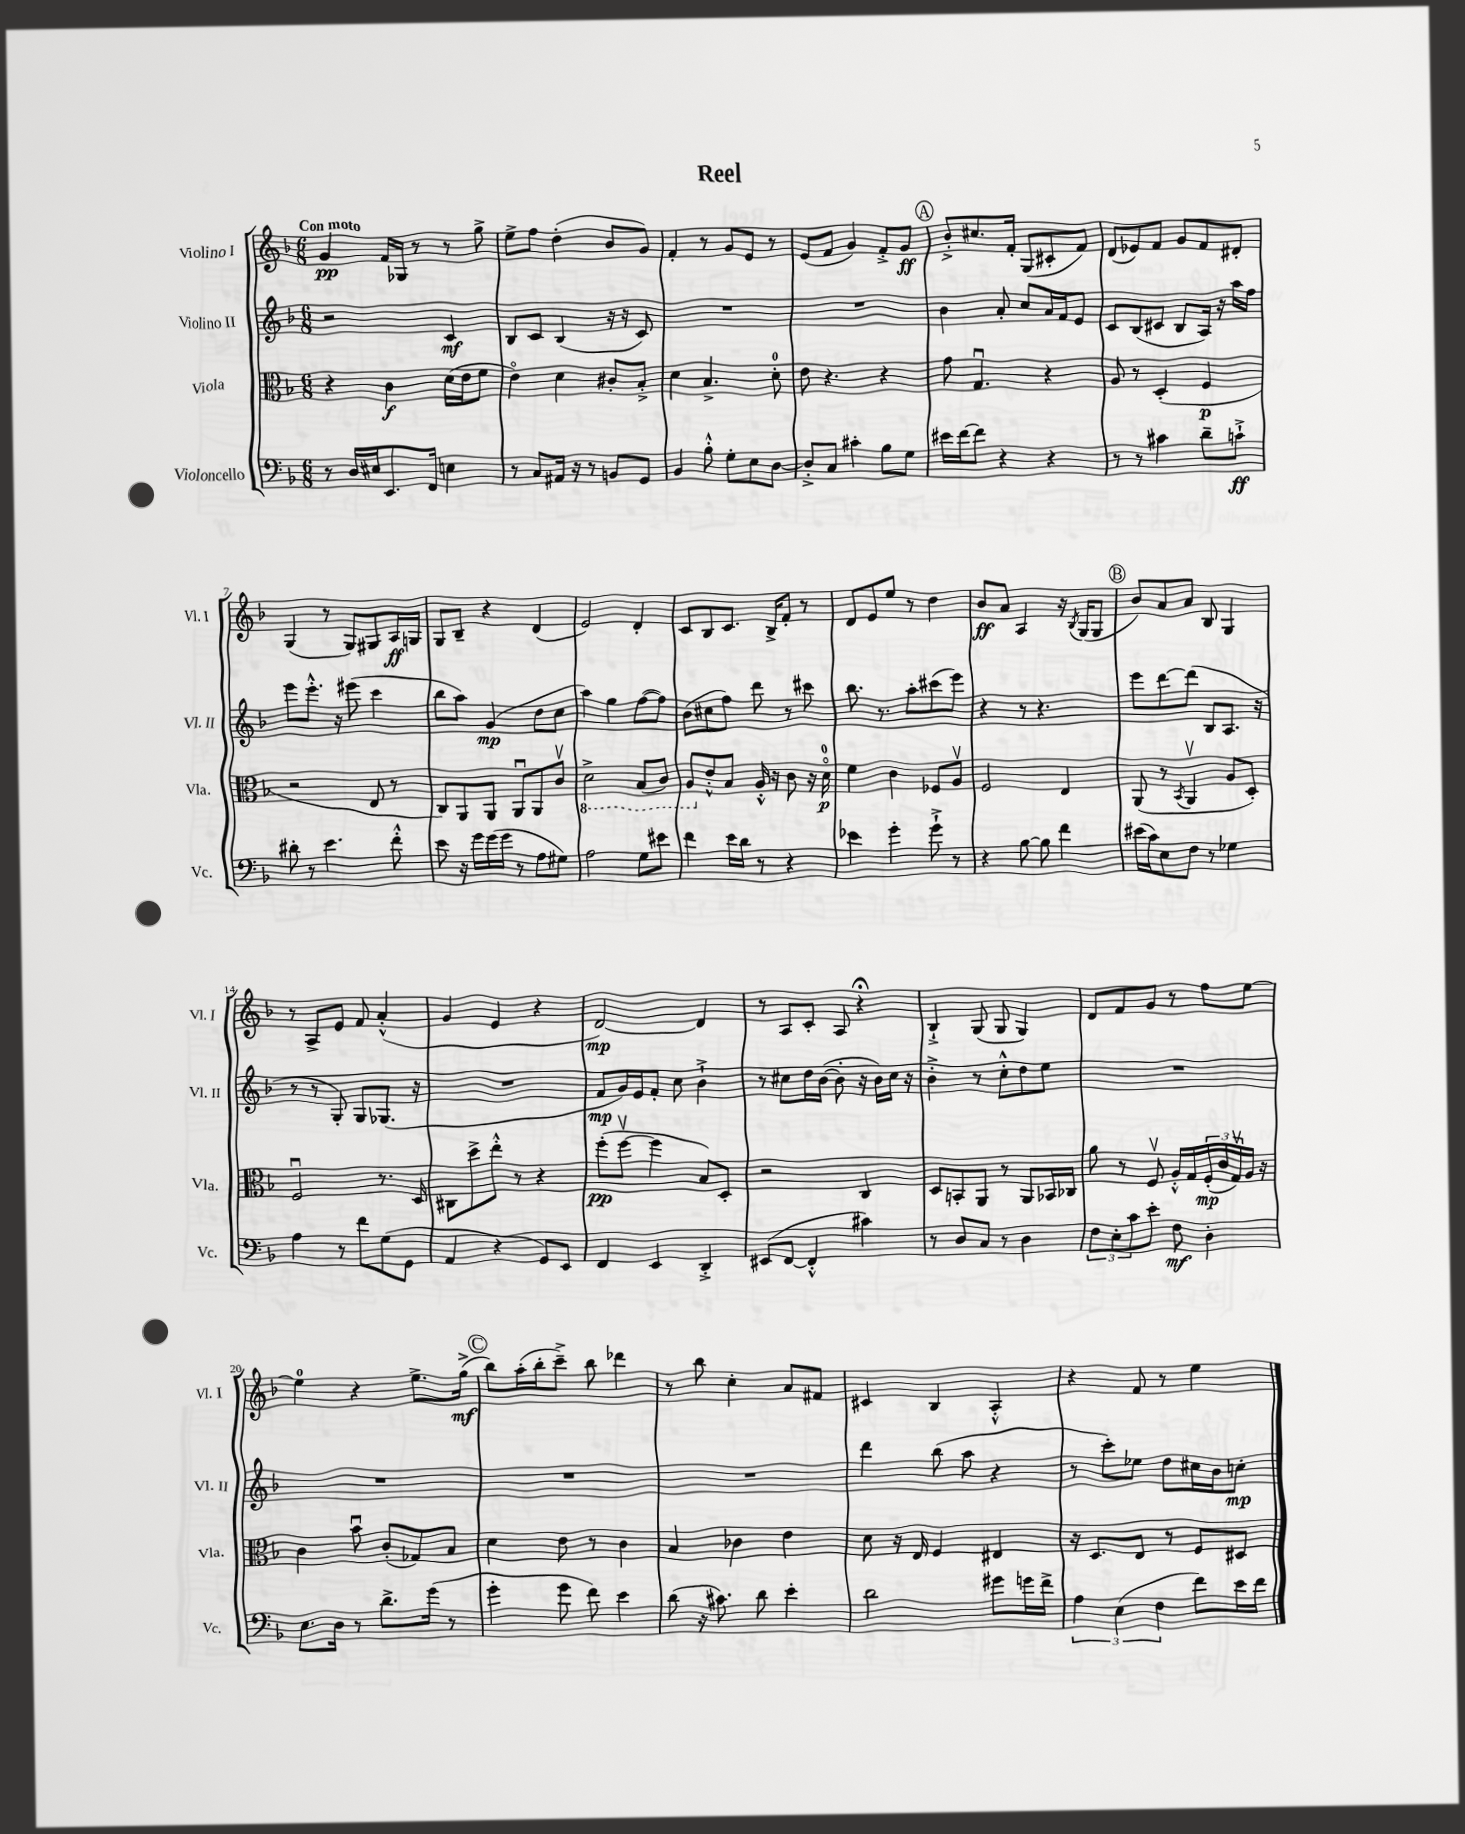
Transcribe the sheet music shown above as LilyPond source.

\header { title = "Reel" }
<<
\new StaffGroup <<
\new Staff = "s0" \with { instrumentName = "Violino I" shortInstrumentName = "Vl. I" } {
    \clef treble \key f \major \numericTimeSignature \time 6/8 \tempo "Con moto"
    g'4\pp f'16 ges16 r8 r8 g''8-> |
    e''8-> f''8 d''4-.( bes'8 g'8) |
    f'4-. r8 g'8 e'8 r8 |
    e'8( f'8 g'4) f'8-.-> g'8\ff |
    \mark \markup { \circle "A" } bes'8-.-> cis''8. f'16-. g8( cis'8-. f'8) |
    d'8( ees'8) f'8 g'8 f'8 dis'8-. |
    g4( r8 g8) gis8 a16\ff g16 |
    g8 bes8-- r4 d'4( |
    e'2) d'4-. |
    c'8 bes8 c'8. bes16-> f'8-. r8 |
    d'8 e'8 e''8 r8 d''4 |
    bes'8\ff a'8 a4 r16 \acciaccatura { bes8 } g16( g8 |
    \mark \markup { \circle "B" } bes'8) a'8 a'8 bes8 g4 |
    r8 a8-> e'8 f'8 a'4-.-^( |
    g'4 e'4 r4 |
    d'2~\mp) d'4 |
    r8 a8 c'8-. a8 r4\fermata |
    bes4-!-> g8( g8 g4) |
    d'8 f'8 g'8 r8 f''8 e''8~ |
    e''4-0 r4 e''8.-> g''16->\mf( |
    \mark \markup { \circle "C" } bes''8) a''16-.( bes''16-. c'''8--->) bes''8 des'''4 |
    r8 bes''8 c''4-. a'8 fis'8 |
    cis'4 bes4 a4-.-^ |
    r4 f'8 r8 e''4 \bar "|." |
}
\new Staff = "s1" \with { instrumentName = "Violino II" shortInstrumentName = "Vl. II" } {
    \clef treble \key f \major \numericTimeSignature \time 6/8
    r2 c'4\mf |
    bes8 c'8 bes4( r16 r16 c'8) |
    R2. |
    R2. |
    \mark \markup { \circle "A" } bes'4 a'8-. c''8 a'16 f'16 e'8 |
    c'8 bes8( cis'8 bes8 a16) r16 a''16 f''16 |
    e'''8 e'''8.-.-^ r16 eis'''8( c'''4 |
    bes''8 a''8) g'4\mp( d''8 c''8 |
    a''4) g''4 f''8~( f''8) |
    bes'8( cis''8 f''8) d'''8 r8 cis'''8 |
    bes''8. r8. a''8-. cis'''8( e'''8) |
    r4 r8 r4. |
    \mark \markup { \circle "B" } e'''8 d'''8~ d'''8( bes8 a8. r16 |
    r8 r8 g8-.) g8 ges8.( r16 |
    R2. |
    f'8\mp g'16) e'16 f'8-. c''8 bes'4-!-> |
    r8 cis''8 d''16 bes'16~( bes'8-. r16 bes'16) cis''16 r16 |
    bes'4-.-> r8 c''8-.-^ d''8 e''8 |
    R2. |
    R2. |
    \mark \markup { \circle "C" } R2. |
    R2. |
    d'''4 bes''8( a''8 r4 |
    r8 c'''8-.) ees''8 d''8 cis''16 bes'16 c''8-.\mp \bar "|." |
}
\new Staff = "s2" \with { instrumentName = "Viola" shortInstrumentName = "Vla." } {
    \clef alto \key f \major \numericTimeSignature \time 6/8
    r4 c'4\f d'16( e'16 f'8 |
    e'4\flageolet) d'4 cis'8-. bes8-.-> |
    d'4 bes4.-> d'8-0-. |
    e'8 r4. r4 |
    \mark \markup { \circle "A" } g'8 g4.\downbow r4 |
    a8 r8 d4-.( f4\p |
    r2 e8 r8 |
    c8) a,8 a,8 a,8\downbow a,8 c'8\upbow |
    \ottava #-1 d2-> bes,8( c8) |
    a,8 \ottava #0 e'8-.-^ bes8 a16-.-^ r16 c'8 r16 d'16-0\flageolet\p |
    f'4 c'4 fes8 a8\upbow |
    f2 e4 |
    \mark \markup { \circle "B" } a,8( r8 \acciaccatura { bes,8 } a,4\upbow a8 d8-.) |
    f2\downbow r8. d16 |
    cis8 d''8-> e''8-.-^ r8 r4 |
    f''8-.\pp( f''8~\upbow f''4 bes8) d8-. |
    r2 c4 |
    d8 b,8-. a,8 r8 a,8 bes,16 ces16 |
    a'8 r8 f8\upbow a16-.-^ g16 \tuplet 3/2 { f16-.\mp( c'16 g16\upbow) } a16 r16 |
    c'4 bes'8\downbow c'8-.( ges8) bes8 |
    \mark \markup { \circle "C" } d'4 e'8 r8 c'4 |
    bes4 ces'4 e'4 |
    d'8 r16 e16 f4 eis4 |
    r16 d8. e8 r8 f8 dis8 \bar "|." |
}
\new Staff = "s3" \with { instrumentName = "Violoncello" shortInstrumentName = "Vc." } {
    \clef bass \key f \major \numericTimeSignature \time 6/8
    r8 d16 eis16 e,8. f,16 e4 |
    r8 c8 ais,16 r16 r8 b,8 g,8 |
    bes,4 bes8-.-^ g8-. e8 d8~ |
    d8-.-> c8 cis'4-. bes8 g8 |
    \mark \markup { \circle "A" } eis'16 f'16~ f'8 r4 r4 |
    r8 r8 cis'4 d'8-- c'8-!->\ff |
    dis'8-. r8 e'4. f'8-.-^ |
    e'8 r16 g'16 g'16( g'16 r8 a8 gis8) |
    a2 g8 eis'8 |
    f'4 e'16 d'16 r8 r4 |
    ees'4 g'4-. g'8-!-> r8 |
    r4 bes8~ bes8 f'4 |
    \mark \markup { \circle "B" } eis'16( c'16) e8 f8 r8 ges4 |
    a4 r8 f'8 g8( g,8 |
    a,4 r4 g,8) e,8 |
    f,4 e,4 d,4-.-> |
    eis,8( f,8~ f,4-.-^ cis'4) |
    r8 d8 c8 r8 d4 |
    \tuplet 3/2 { f8 e8-. c'8 } e'8-. f8\mf d4-. |
    e8. d16 r8 d'8.-> g'16( r8 |
    \mark \markup { \circle "C" } g'4-. g'8 f'8) e'4 |
    d'8( r16 cis'8.) d'8 e'4-. |
    d'2 gis'8 g'16 f'16-> |
    \tuplet 3/2 { a4 e4( f4 } f'8) e'16 f'16 \bar "|." |
}
>>
>>
